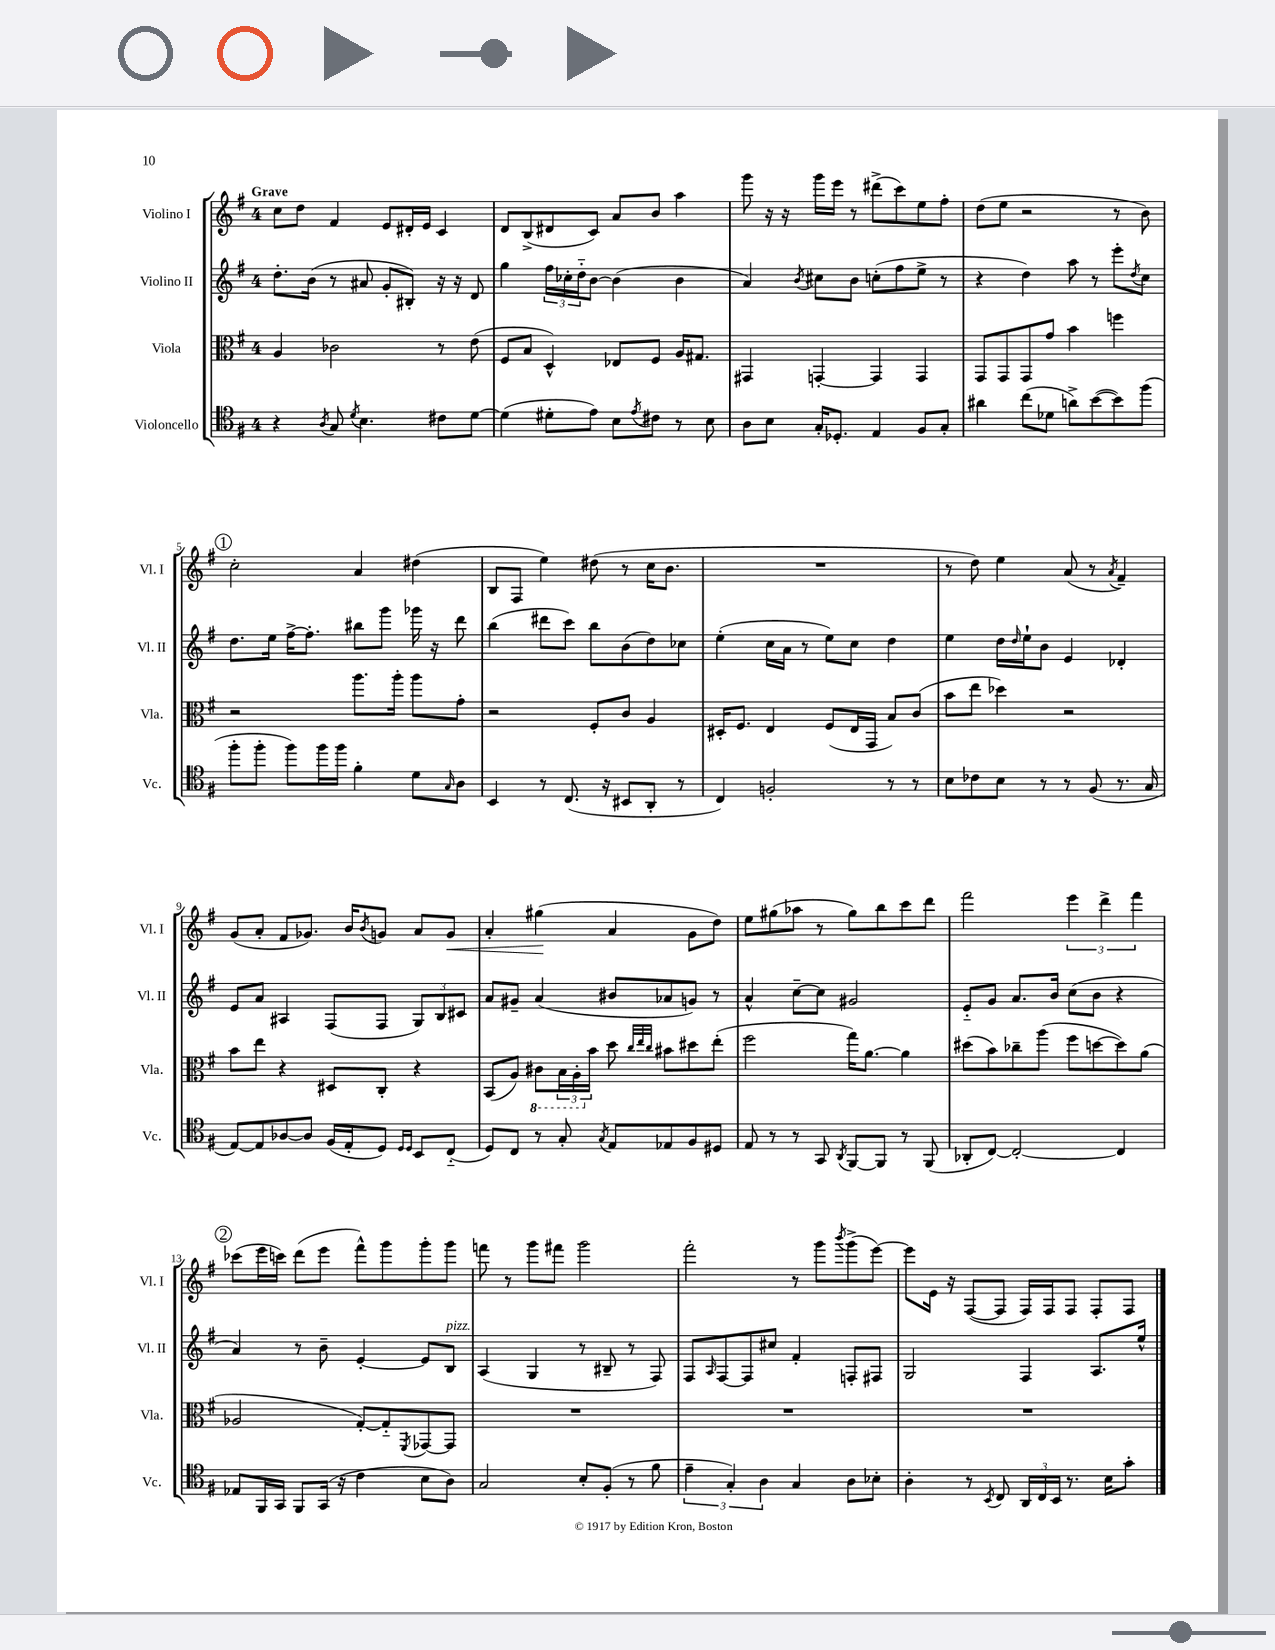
<<
\new StaffGroup <<
\new Staff = "s0" \with { instrumentName = "Violino I" shortInstrumentName = "Vl. I" } {
    \clef treble \key g \major \once \override Staff.TimeSignature.style = #'single-digit \time 4/4 \tempo "Grave"
    c''8 d''8 fis'4 e'8 dis'16-. e'16 c'4 |
    d'8 b8->( dis'8 c'8) a'8 b'8 a''4 |
    g'''8 r16 r16 g'''16 e'''16 r8 dis'''8->( c'''8) e''8 fis''8-. |
    d''8( e''8 r2 r8 b'8) |
    \mark \markup { \circle "1" } c''2-. a'4 dis''4( |
    b8 fis8 e''4) dis''8( r8 c''16 b'8. |
    R1 |
    r8 d''8) e''4 a'8( r8 \acciaccatura { a'8 } fis'4--) |
    g'8( a'8-. fis'8 ges'8.) b'16 \acciaccatura { b'8 } g'8 a'8 g'8\< |
    a'4-. gis''4\!( a'4 g'8 d''8) |
    e''8 gis''8( aes''8 r8 gis''8) b''8 c'''8 d'''8 |
    fis'''2 \tuplet 3/2 { e'''4 d'''4-> fis'''4 } |
    \mark \markup { \circle "2" } ces'''8( e'''16 c'''16) d'''8( e'''8 fis'''8-^) g'''8 g'''8-. g'''8 |
    f'''8 r8 g'''8 fis'''8 g'''2 |
    fis'''2-. r8 g'''8 \acciaccatura { b'''8 } g'''8->( e'''8~) |
    e'''8 e'16 r16 fis8~( fis8 fis16) fis16 fis8 fis8-. fis8 \bar "|." |
}
\new Staff = "s1" \with { instrumentName = "Violino II" shortInstrumentName = "Vl. II" } {
    \clef treble \key g \major \once \override Staff.TimeSignature.style = #'single-digit \time 4/4
    d''8.-. b'16( r8 ais'8 g'8-. bis8-.) r16 r16 d'8 |
    g''4 \tuplet 3/2 { fis''16 ces''16-. d''16-_ } b'8~ b'4( b'4 |
    a'4) \acciaccatura { b'8 } cis''8 b'8 c''8-.( fis''8 e''8-> r8 |
    r4 d''4) a''8 r8 e'''8-. \acciaccatura { d''8 } c''8 |
    \mark \markup { \circle "1" } d''8. e''16 fis''16~-> fis''8.-. bis''8 g'''8 ges'''16 r16 d'''8 |
    b''4( dis'''8 c'''8) b''8 b'8( d''8) ces''8 |
    e''4-.( c''16 a'16 r8 e''8) c''8 d''4 |
    e''4 d''16 \grace { d''16 } e''16-! b'8 e'4 des'4-. |
    e'8 a'8 ais4 fis8( fis8 \tuplet 3/2 { g8) b8 cis'8 } |
    a'8 gis'8-- a'4( bis'8 aes'8 g'8) r8 |
    a'4-^ c''8~-- c''8 gis'2 |
    e'8-_ g'8 a'8. b'16 c''8( b'8 r4 |
    \mark \markup { \circle "2" } a'4) r8 b'8-- e'4~-. e'8 b8^\markup { \italic "pizz." } |
    a4( g4 r8 bis8-- r8 fis8) |
    fis8 \grace { a16 } fis8~ fis8 cis''8 fis'4-. f8-. fis8 |
    g2 fis4 a8. e''16-^ \bar "|." |
}
\new Staff = "s2" \with { instrumentName = "Viola" shortInstrumentName = "Vla." } {
    \clef alto \key g \major \once \override Staff.TimeSignature.style = #'single-digit \time 4/4
    a4 ces'2 r8 e'8( |
    fis8 b8 d4-^) ees8 fis8 a16 gis8. |
    gis,4 g,4~-. g,4 g,4 |
    g,8 g,8 g,8 g'8 b'4 f''4 |
    \mark \markup { \circle "1" } r2 a''8. a''16-. a''8 g'8-. |
    r2 fis8-. c'8 a4 |
    dis16-. fis8. e4 fis8( e16 g,16 b8) c'8( |
    b'8 e''8 des''4) r2 |
    b'8 e''8 r4 dis8 c8-. r4 |
    b,8( a8) \ottava #-1 cis8 \tuplet 3/2 { b,16 a,16-. \ottava #0 b'16 } d''8 \grace { c''32 e''32 c''32 } bis'8 dis''8 e''8-.( |
    fis''2 g''16) a'8.~ a'4 |
    dis''8( b'8) ces''8-- a''8( fis''8 d''8~ d''8) a'8( |
    \mark \markup { \circle "2" } aes2 g8~-.) g8-_ \acciaccatura { fis,8 } ges,8~ ges,8 |
    R1 |
    R1 |
    R1 \bar "|." |
}
\new Staff = "s3" \with { instrumentName = "Violoncello" shortInstrumentName = "Vc." } {
    \clef tenor \key g \major \once \override Staff.TimeSignature.style = #'single-digit \time 4/4
    r4 \acciaccatura { a8 } g8 \acciaccatura { d'8 } b4. cis'8 d'8~ |
    d'4( dis'8-. e'8) b8 \acciaccatura { e'8 } cis'8 r8 b8 |
    a8 b8 g16-. des8.-. e4 fis8 g8-. |
    ais'4 c''8( des'8 a'8->) b'8~( b'8) fis''8( |
    \mark \markup { \circle "1" } fis''8-. fis''8-. fis''8) fis''16 fis''16 fis'4-. d'8 \grace { g16 } a8 |
    b,4 r8 c8.( r16 bis,8 a,8-. r8 |
    c4) f2-. r8 r8 |
    b8 ces'8 b8 r8 r8 fis8( r8. g16 |
    e8~) e8 aes8~ aes8 fis16( e16-. d8) \grace { d16 d16 } b,8 c8-_( |
    d8) c8 r8 g8-. \acciaccatura { g8 } e8 ees8 fis8 dis8 |
    e8 r8 r8 g,8 \acciaccatura { a,8 } fis,8~ fis,8 r8 fis,8( |
    aes,8-. c8~) c2~-. c4 |
    \mark \markup { \circle "2" } ees8 fis,16 g,16 fis,8 g,16( r16 c'4 b8 a8) |
    g2 b8-. fis8-.( r8 fis'8 |
    \tuplet 3/2 { e'4-- g4-.) a4 } g4 a8 bes8-. |
    a4-. r8 \acciaccatura { b,8 } c8 \tuplet 3/2 { a,16 c16 b,16 } r8. b16 g'8-. \bar "|." |
}
>>
>>
